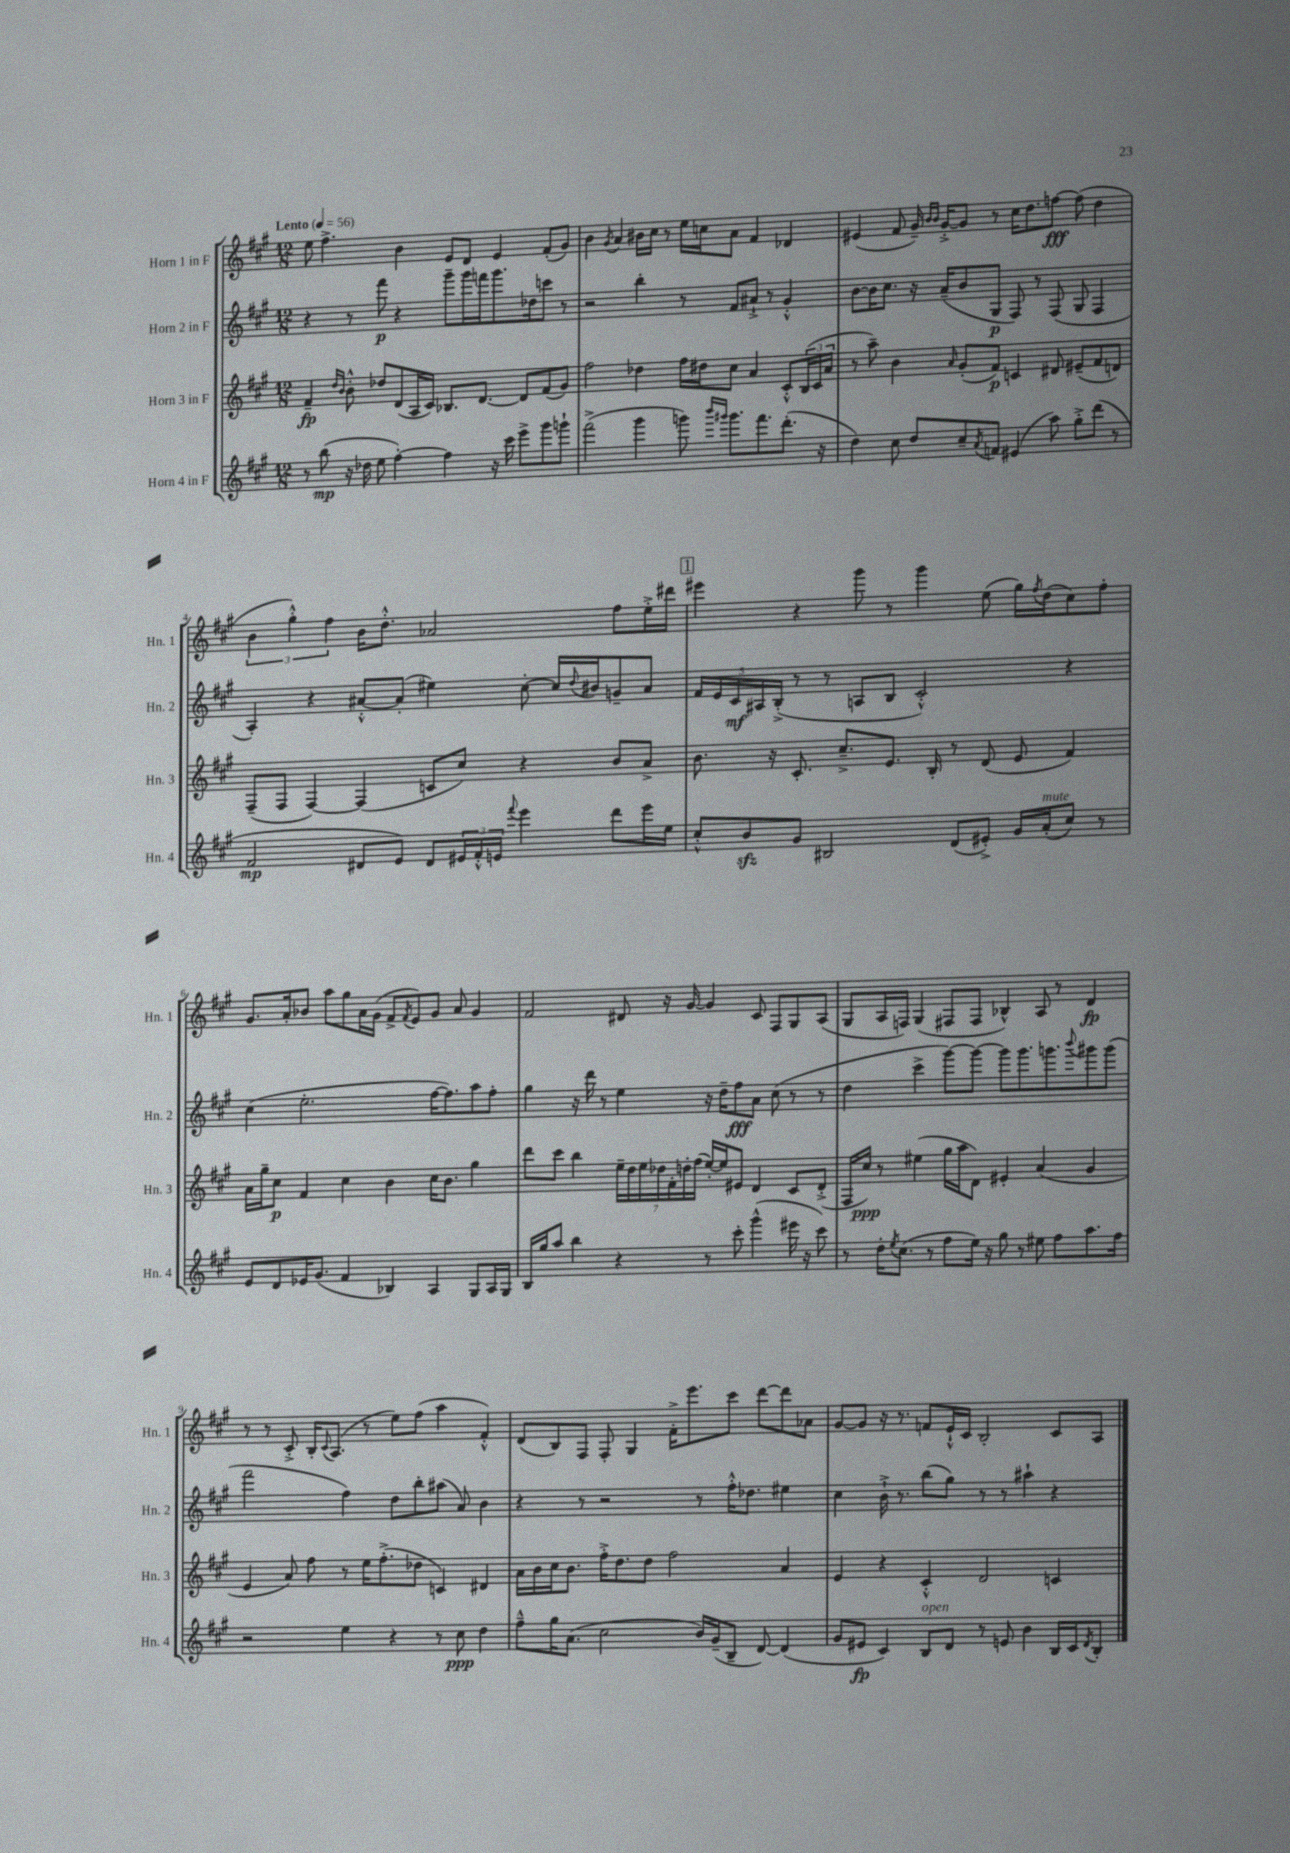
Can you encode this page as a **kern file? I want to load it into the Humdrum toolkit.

**kern	**kern	**kern	**kern
*staff4	*staff3	*staff2	*staff1
*clefG2	*clefG2	*clefG2	*clefG2
*k[f#c#g#]	*k[f#c#g#]	*k[f#c#g#]	*k[f#c#g#]
*M12/8	*M12/8	*M12/8	*M12/8
*MM56	*MM56	*MM56	*MM56
8r	4f#~/	4r	8ee\
(8bb\	.	.	4.ff#^\
.	16qqdd/LL	.	.
.	16qqb/JJ	.	.
16r	8b'^^\	8r	.
16dd-\	.	.	.
8ee\	8dd-/L	8fff#\	.
[4ff#'\)	(8d/	4r	4b\
.	16A/L	.	.
.	16c#/JJ)	.	.
4ff#\]	8.B-/L	8ggg#~\L	8e/L
.	.	16ggg#\L	8d/J
.	[8.d/J	16fff\J	.
16r	.	8.ggg#\	4e/
16ccc#\	.	.	.
8eee^\L	8d/]L	.	.
.	.	16dd-\k	.
8ggg#\	(8f#/	8ccc\J	(8f#'/L
8ggg`\J	8g#/J)	8r	8g#/J)
=	=	=	=
(2fff#^\	2ff#\	2r	4b\
.	.	.	8qg#/
.	.	.	4a/
4ggg#\	4dd-\	4bb'\	16b#\LL
.	.	.	16cc#\JJ
.	.	.	8r
8ggg\)	16ff#\LL	8r	16ee\LL
.	16dd#\J	.	16cc\J
16qqbbb/LL	.	.	.
16qqggg#/JJ	.	.	.
8.ggg#\L	8cc#\J	8f#/L	8a\J
.	4a/	8a#`^/J	4f#/
8.fff#\	.	.	.
.	.	8r	.
(8.ddd'\J	8c#'^^/L	4g#'^^/	4d-/
.	(24B/L	.	.
.	24c#/	.	.
16r	.	.	.
.	24a/JJ	.	.
=	=	=	=
4dd\)	8r	[8b\L	(4e#/
.	8aa~\)	16b\]K	.
.	.	8.cc#\J	.
8cc#\	4b\	.	8f#/
8dd/L	.	16r	16g#~/)
.	.	.	16qqb/LL
.	.	.	16qqb/JJ
.	.	(16a~/LK	[16g#'^/LK
.	16qqa/	.	.
8cc#~/	(8g#'/L	8b/	8g#/]J
8qa/	.	.	.
8f/J	8f#/J)	8G#/J	8r
(4e#/	4c/	8F#/)	16cc#\LK
.	.	.	8.dd\
.	.	8r	.
8aa\)	8d#/	(8F#/	[8ff\J
8gg#'^\L	(8e#~/L	8G#/	(8ff\]
(8ddd\J	8f#/	4F#/	4dd\
8r	8d/J)	.	.
=	=	=	=
2f#/	(8F#~/L	4A'/)	6b\
.	8F#/J	.	.
.	.	.	6gg#'^^\)
.	[4F#/)	4r	.
.	.	.	6ff#\
8d#/L	(4F#/]	[8a#'^^/L	16b\LK
.	.	.	8.dd'^^\J
8e/J)	.	(8a#'/]J	.
8d#/L	8c/L	4ee#\)	2a-/
24e#/L	8cc#/J)	.	.
24f#'^^/	.	.	.
24e/JJ	.	.	.
8qqfff#/	.	.	.
4eee\	4r	[8cc#'\	.
.	.	16cc#/]LL	.
.	.	8qqdd/	.
.	.	16b#/J	.
8ddd\L	8b/L	8g~/	8ff#\L
16eee\L	8a^/J	8a#/J	16ee'^\L
16ee\JJ	.	.	16ddd#\JJ
=	=	=	=
8cc#'^^/L	8.b\	20f#/LL	4eee#\
.	.	20e/	.
.	.	20c#/	.
8b/	.	.	.
.	.	20A#/	.
.	16r	.	.
.	.	(20B'^/JJ	.
8g#/J	8.c#'/	8r	4r
2B#/	.	8r	.
.	8.cc#~^/L	.	.
.	.	8A/L	8ggg#\
.	8.e/J	8B/J	8r
.	.	2c#'^^/)	4ggg#\
.	16B'/	.	.
(8d/L	8r	.	.
8e#'^/J)	(8d/	.	(8ee\
16g#/LL	8e/	.	16gg#\LL)
.	.	.	8qff#/
(16a'/J	.	.	(16dd\J
8cc#/J)	4f#/)	4r	8cc#\)
8r	.	.	8ff#'\J
=	=	=	=
8e/L	16a\LL	(4cc#\	8.g#/L
.	16gg#~\J	.	.
8d/	8cc#\J	.	.
.	.	.	16a'/k
16e-/K	4f#/	2.ee'\	8b-/J
(8.g#/J	.	.	.
.	.	.	8aa\L
4f#/	4cc#\	.	8gg#\
.	.	.	16a\L
.	.	.	(16g#\JJ
4B-/)	4b\	.	8f#^/L
.	.	.	8qf#/
.	.	.	8e/)
4A/	16cc#\LK	[16ff#\LK	8g#/J
.	8.b\J	8.ff#\])	.
.	.	.	8a/
8G#/L	4gg#\	8aa\	4g#/
16A/L	.	8ff#'\J	.
16G#/JJ	.	.	.
=	=	=	=
16B/LL	8ddd\L	4gg#\	2f#/
16gg#/J	.	.	.
8aa/J	8ccc#\J	.	.
4bb\	4bb\	16r	.
.	.	16ddd\	.
.	.	8r	.
4r	28ee~\LL	4ee\	8d#/
.	28dd\	.	.
.	28ee\	.	.
.	28dd-\	.	.
.	.	.	16r
.	28f#'\	.	.
.	28dd'\	.	.
.	.	.	[16g#/
.	(28ff#\JJ	.	.
8r	[16ee'/LL)	16r	4g#/]
.	16ee/]J	16dd~\LK	.
8ccc#'\	8e#/J	8ff#\	.
(4ggg#^^\	4d/	8a\J	8c#/
.	.	(8cc#\	8F#/L
16eee#\	8c#/L	8r	8G#/
16r	.	.	.
8ccc#\)	(8d'^/J	8r	(8A/J
=	=	=	=
8r	16F#/LL	4dd\	8G#/L
.	16cc#/JJ)	.	.
16dd'\LK	8r	.	16A/L
8qee/	.	.	.
(8.cc#\J	.	.	16F/JJ)
.	(4ee#\	4ccc#^\	(4G#/
8r	.	.	.
8ff#\L	16gg#\LL	[8ggg#\L)	8F#/L
.	16aa\J	.	.
16ee\Jk)	8d\J)	8ggg#\_J	8F#/J
16r	.	.	.
8gg#\	4e#'/	8ggg#\]L	4B-^^/)
8r	.	8.ggg#\	.
8ee#\	(4a/	.	8A/
.	.	8.ggg\	.
8ff#\L	.	.	8r
.	.	8qqbbb/	.
8.aa\	4g#/	8ggg#\	4d/
.	.	(8ggg#\J	.
16ff#\Jk	.	.	.
=	=	=	=
2r	4e/	2fff#\	8r
.	.	.	8r
.	8a/)	.	8c#'^/
.	8ff#\	.	16B'/LK
.	.	.	8qqc#/
.	.	.	(8.A/J
4ee\	8r	4ff#\)	.
.	16ee\LK	.	8r
.	(8.ff#'^\	.	.
4r	.	8dd\L	8ee\L)
.	8dd-\J	8bb'\	(8ff#\J
8r	4c/)	(8aa#\J	4aa\
8cc#\	.	8a/)	.
4dd\	4d#/	4b\	4f#'^^/)
=	=	=	=
8ff#~^^\L	16a\LL	4r	(8d/L
.	16b\	.	.
16gg#\K	16cc#\J	.	8B/)
(8.a\J	8.b\J	.	.
.	.	8r	8F#/J
2cc#\	16ff#'^\LK	2r	8F#'/
.	8.dd\	.	.
.	.	.	4G#/
.	8dd\J	.	.
.	2ff#\	.	16f#'^\LK
.	.	.	8.eee\
16b/LL)	.	8r	.
(16g#~/J	.	.	.
8B~/J	.	16ff#'^^\LK	8ccc#\J
.	.	8.dd-\J	.
[8d/)	.	.	[8ddd\L
(4d/]	4a/	4ee#\	8ddd\]
.	.	.	8a-\J
=	=	=	=
8g#/L	4e/	4cc#\	[8g#/L
8e#/J	.	.	8g#/]J
4c#/)	4r	16b`^\	16r
.	.	8.r	8.r
8B/L	4c#'^^/	(8bb\L	8f/L
8d/J	.	8gg#\J)	16e`^^/L
.	.	.	16c#/JJ
8r	2d/	8r	2B'/
8e/	.	8r	.
4b\	.	4aa#`\	.
16B/LL	4c/	4r	8c#/L
16c#/J	.	.	.
8qd/	.	.	.
8B'/J	.	.	8A/J
==	==	==	==
*-	*-	*-	*-
